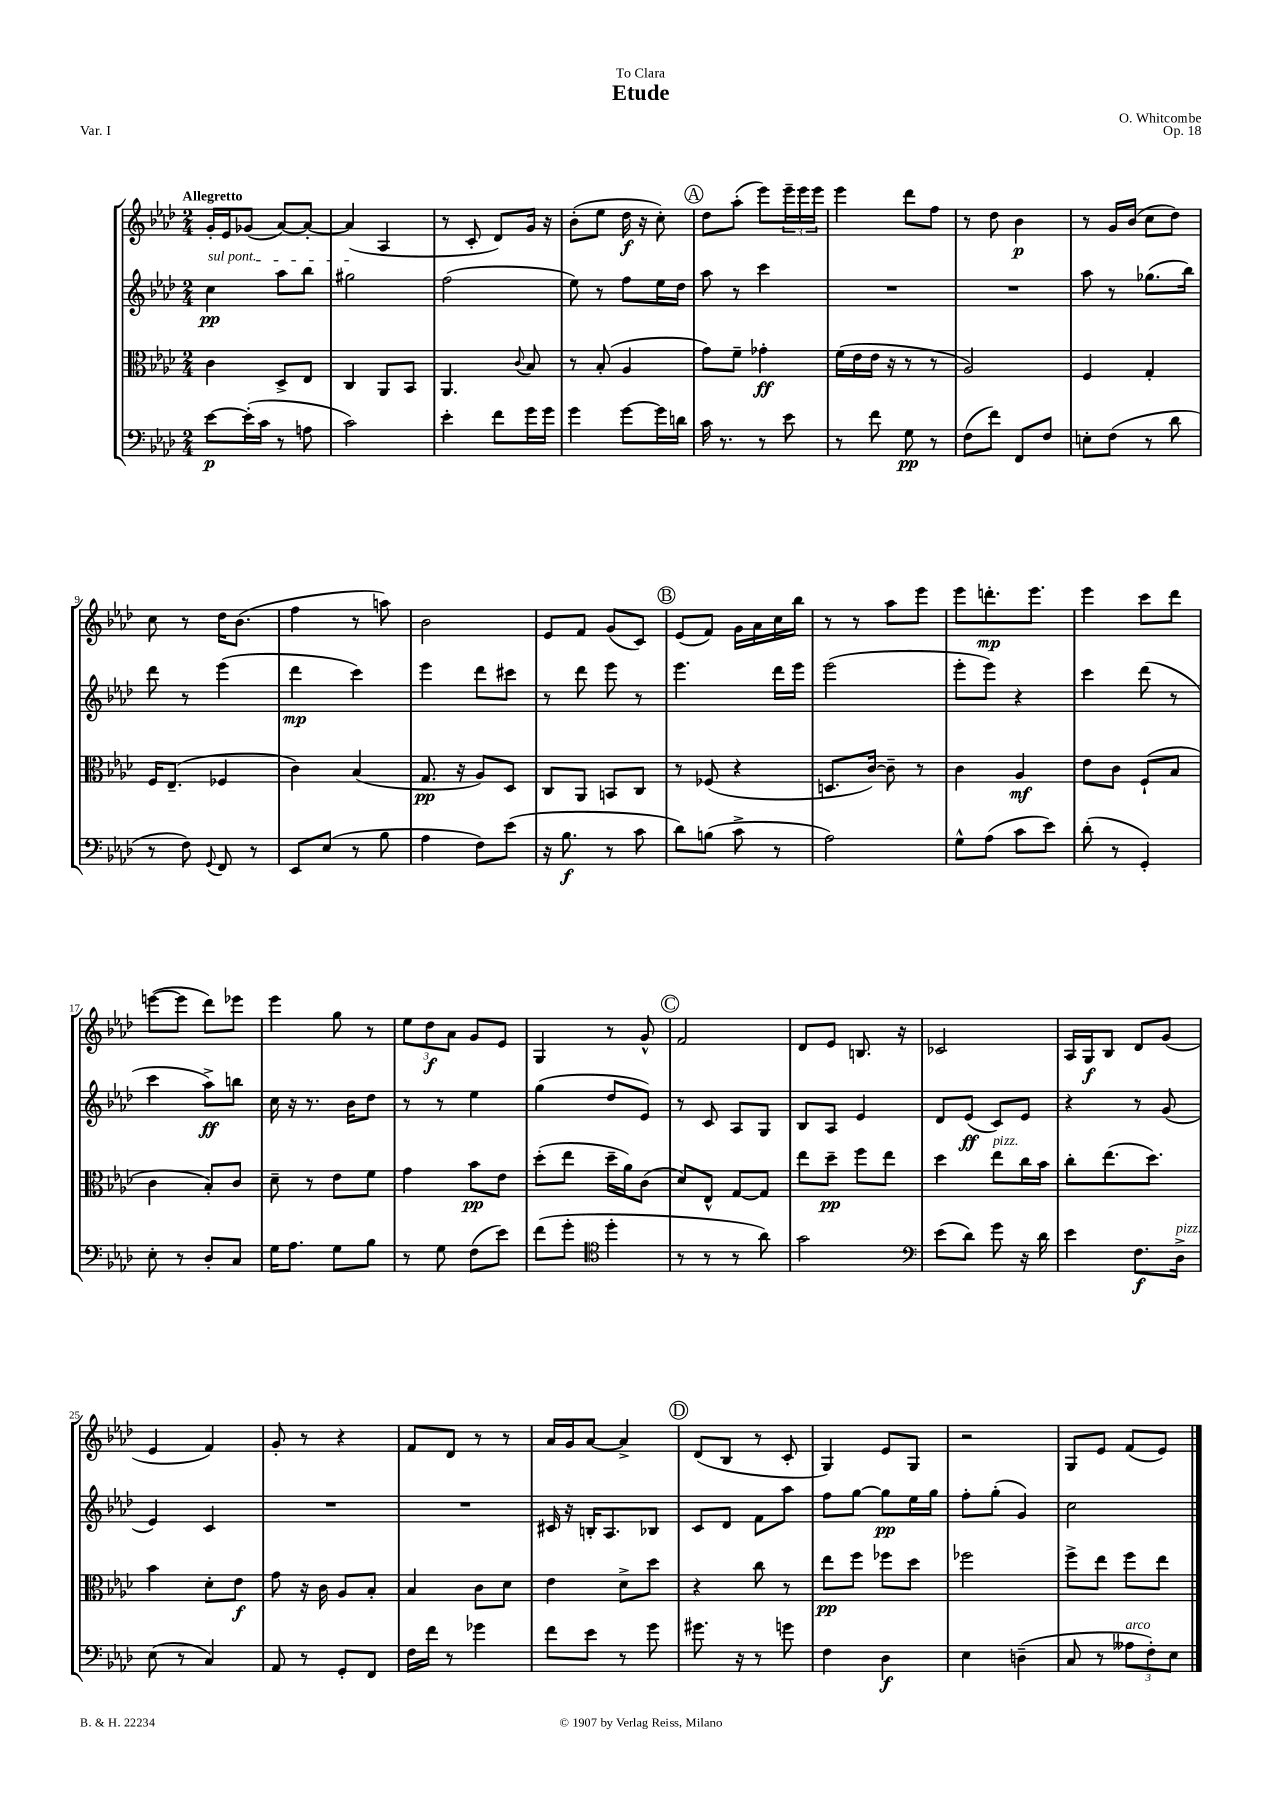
\header { title = "Etude" composer = "O. Whitcombe" dedication = "To Clara" opus = "Op. 18" piece = "Var. I" }
<<
\new StaffGroup <<
\new Staff = "s0" {
    \clef treble \key aes \major \numericTimeSignature \time 2/4 \tempo "Allegretto"
    g'16-. ees'16 ges'8( aes'8~) aes'8~-. |
    aes'4( aes4 |
    r8 c'8-. des'8) g'16 r16 |
    bes'8-.( ees''8 des''16\f r16 c''8-.) |
    \mark \markup { \circle "A" } des''8 aes''8-.( ees'''8) \tuplet 3/2 { ees'''16-- ees'''16 ees'''16 } |
    ees'''4 des'''8 f''8 |
    r8 des''8 bes'4\p |
    r8 g'16 bes'16( c''8 des''8) |
    c''8 r8 des''16 bes'8.( |
    f''4 r8 a''8) |
    bes'2 |
    ees'8 f'8 g'8( c'8) |
    \mark \markup { \circle "B" } ees'8( f'8) g'16 aes'16 c''16 bes''16 |
    r8 r8 aes''8 ees'''8 |
    ees'''8 d'''8.-.\mp ees'''8. |
    ees'''4 c'''8 des'''8 |
    e'''8~( e'''8 des'''8) ees'''8 |
    ees'''4 g''8 r8 |
    \tuplet 3/2 { ees''8 des''8\f aes'8 } g'8 ees'8 |
    g4 r8 g'8-^ |
    \mark \markup { \circle "C" } f'2 |
    des'8 ees'8 b8. r16 |
    ces'2 |
    aes16 g16\f bes8 des'8 g'8( |
    ees'4 f'4) |
    g'8-. r8 r4 |
    f'8 des'8 r8 r8 |
    aes'16 g'16 aes'8~ aes'4-> |
    \mark \markup { \circle "D" } des'8( bes8 r8 c'8-. |
    g4) ees'8 g8 |
    r2 |
    g8 ees'8 f'8( ees'8) \bar "|." |
}
\new Staff = "s1" {
    \clef treble \key aes \major \numericTimeSignature \time 2/4
    \once \override TextSpanner.bound-details.left.text = \markup { \italic "sul pont." } c''4\pp\startTextSpan aes''8 bes''8 |
    gis''2\stopTextSpan |
    f''2( |
    ees''8) r8 f''8 ees''16 des''16 |
    \mark \markup { \circle "A" } aes''8 r8 c'''4 |
    R2 |
    R2 |
    aes''8 r8 ges''8.( bes''16) |
    des'''8 r8 ees'''4( |
    des'''4\mp c'''4) |
    ees'''4 des'''8 cis'''8 |
    r8 des'''8 ees'''8 r8 |
    \mark \markup { \circle "B" } ees'''4. des'''16 ees'''16 |
    ees'''2( |
    ees'''8-. ees'''8) r4 |
    c'''4 des'''8( r8 |
    c'''4 aes''8->\ff) b''8 |
    c''16 r16 r8. bes'16 des''8 |
    r8 r8 ees''4 |
    g''4( des''8 ees'8) |
    \mark \markup { \circle "C" } r8 c'8 aes8 g8 |
    bes8 aes8 ees'4 |
    des'8 ees'8\ff( c'8) ees'8 |
    r4 r8 g'8( |
    ees'4) c'4 |
    R2 |
    R2 |
    cis'16 r16 b16-. aes8. bes8 |
    \mark \markup { \circle "D" } c'8 des'8 f'8 aes''8 |
    f''8 g''8~ g''8\pp ees''16 g''16 |
    f''8-. g''8-.( g'4) |
    c''2 \bar "|." |
}
\new Staff = "s2" {
    \clef alto \key aes \major \numericTimeSignature \time 2/4
    c'4 des8-> ees8 |
    c4 aes,8 bes,8 |
    aes,4. \appoggiatura { c'8 } bes8 |
    r8 bes8-.( aes4 |
    \mark \markup { \circle "A" } g'8) f'8-- ges'4-.\ff |
    f'16( ees'16 ees'16 r16 r8 r8 |
    aes2) |
    f4 g4-. |
    f16 ees8.--( fes4 |
    c'4) bes4( |
    g8.\pp r16 aes8) des8 |
    c8 aes,8 b,8 c8 |
    \mark \markup { \circle "B" } r8 fes8( r4 |
    d8. c'16~) c'8-- r8 |
    c'4 aes4\mf |
    ees'8 c'8 f8-!( bes8 |
    c'4 bes8-.) c'8 |
    des'8-- r8 ees'8 f'8 |
    g'4 bes'8\pp ees'8 |
    des''8-.( ees''8 des''16-- aes'16) c'8( |
    \mark \markup { \circle "C" } des'8) ees8-^ g8~ g8 |
    ees''8 des''8--\pp f''8 ees''8 |
    des''4 ees''8^\markup { \italic "pizz." } c''16 bes'16 |
    c''8-. ees''8.( des''8.) |
    bes'4 des'8-. ees'8\f |
    g'8 r16 c'16 aes8 bes8-. |
    bes4 c'8 des'8 |
    ees'4 des'8-> des''8 |
    \mark \markup { \circle "D" } r4 c''8 r8 |
    ees''8\pp f''8 fes''8 des''8 |
    fes''2 |
    f''8-> ees''8 f''8 ees''8 \bar "|." |
}
\new Staff = "s3" {
    \clef bass \key aes \major \numericTimeSignature \time 2/4
    ees'8~\p ees'16-.( c'16 r8 a8 |
    c'2) |
    ees'4-. f'8 g'16 g'16 |
    g'4 g'8~ g'16 d'16 |
    \mark \markup { \circle "A" } c'16 r8. r8 ees'8 |
    r8 f'8 g8\pp r8 |
    f8( f'8) f,8 f8 |
    e8-. f8( r8 des'8 |
    r8 f8) \appoggiatura { g,8 } f,8 r8 |
    ees,8 ees8( r8 bes8 |
    aes4 f8) ees'8( |
    r16 bes8.\f r8 c'8 |
    \mark \markup { \circle "B" } des'8) b8( c'8-> r8 |
    aes2) |
    g8-^ aes8( c'8 ees'8) |
    des'8-.( r8 g,4-.) |
    ees8-. r8 des8-. c8 |
    g16 aes8. g8 bes8 |
    r8 g8 f8( ees'8) |
    f'8( g'8-. \clef tenor des''4-. |
    \mark \markup { \circle "C" } r8 r8 r8 aes'8) |
    g'2 |
    \clef bass ees'8( des'8) g'8 r16 des'16 |
    ees'4 f8.\f des16->^\markup { \italic "pizz." } |
    ees8( r8 c4) |
    aes,8 r8 g,8-. f,8 |
    f16 f'16 r8 ges'4 |
    f'8 ees'8 r8 g'8 |
    \mark \markup { \circle "D" } gis'8. r16 r8 g'8 |
    f4 des4\f |
    ees4 d4--( |
    c8 r8 \tuplet 3/2 { aeses8^\markup { \italic "arco" } f8-.) ees8 } \bar "|." |
}
>>
>>
